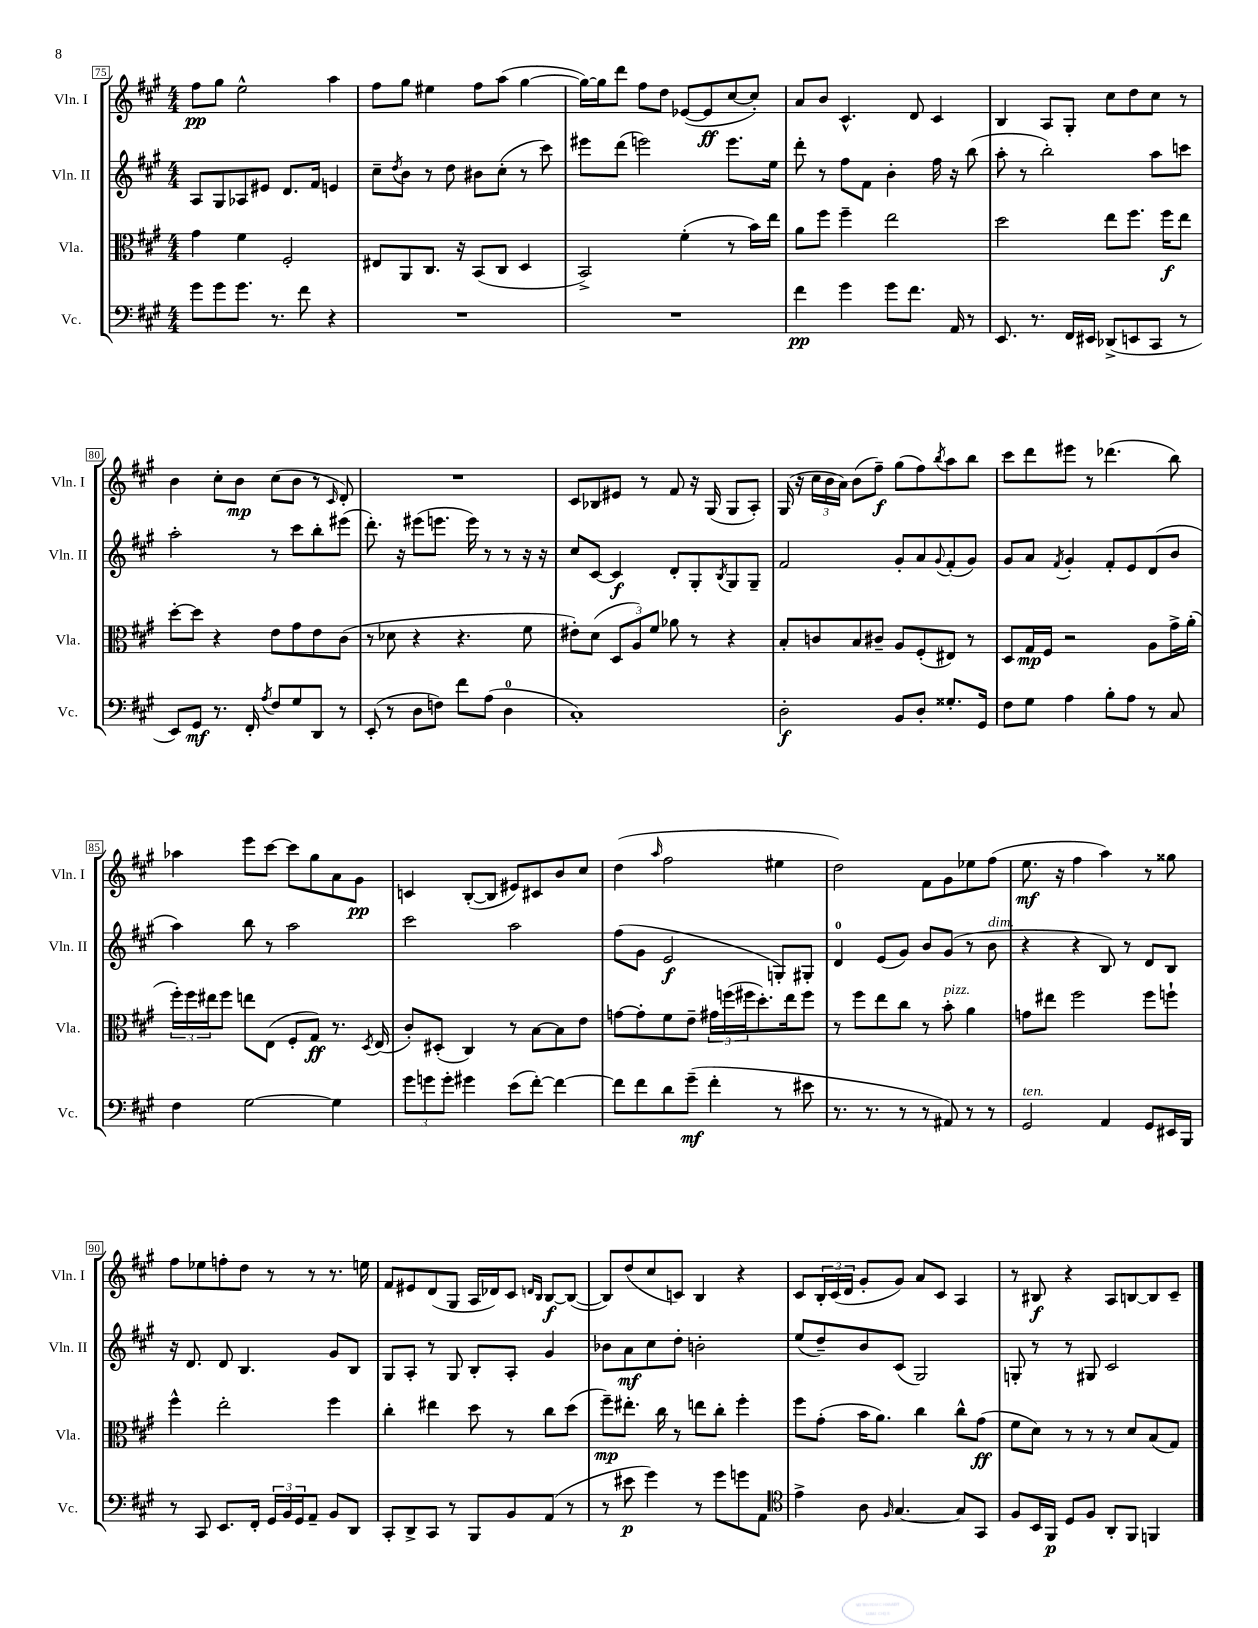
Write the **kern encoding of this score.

**kern	**kern	**kern	**kern
*staff4	*staff3	*staff2	*staff1
*clefF4	*clefC3	*clefG2	*clefG2
*k[f#c#g#]	*k[f#c#g#]	*k[f#c#g#]	*k[f#c#g#]
*M4/4	*M4/4	*M4/4	*M4/4
8g#	4g#	8A	8ff#
8g#	.	8G#	8gg#
8.g#	4f#	8A-	2ee^^
.	.	8e#	.
8.r	.	.	.
.	2F#'	8.d	.
8f#	.	.	.
.	.	16f#	.
4r	.	4e	4aa
=	=	=	=
1r	8E#	8cc#~	8ff#
.	.	8qdd	.
.	8AA	8b	8gg#
.	8.C#	8r	4ee#
.	.	8dd	.
.	16r	.	.
.	(8BB	8b#	8ff#
.	8C#	(8cc#'	(8aa
.	4D	8r	[4gg#
.	.	8ccc#)	.
=	=	=	=
1r	2BB^)	8eee#	16gg#_)
.	.	.	16gg#]
.	.	(8ddd	8ddd
.	.	2eee)	8ff#
.	.	.	8dd
.	(4f#'	.	([8e-
.	.	.	8e-]
.	8r	8.eee	[8cc#
.	16b)	.	8cc#'])
.	16ee	16ee	.
=	=	=	=
4f#	8a	8ddd'	8a
.	8ff#	8r	8b
4g#	4ff#~	8ff#	4.c#^^
.	.	8f#	.
8g#	2ee	4b'	.
8.f#	.	.	8d
.	.	16ff#	4c#
16AA	.	16r	.
8r	.	(8bb	.
=	=	=	=
8.EE	2dd	8aa'	4B
.	.	8r	.
8.r	.	.	.
.	.	2bb')	8A
16FF#	.	.	8G#'
16EE#	.	.	.
(8DD-^	8ee	.	8cc#
8EE	8.ff#	.	8dd
8CC#	.	8aa	8cc#
.	16ff#	.	.
8r	8ee	8ccc	8r
=	=	=	=
8EE)	[8dd'	2aa'	4b
8GG#	8dd]	.	.
8.r	4r	.	8cc#'
.	.	.	8b
16FF#'	.	.	.
8qA	.	.	.
8F#	8e	8r	(8cc#
8G#	8g#	8ccc#	8b
8DD	8e	8bb'	8r
.	.	.	16qqc#
8r	(8c#	(8eee#	8d')
=	=	=	=
(8EE'	8r	8.ddd')	1r
8r	8d-	.	.
.	.	16r	.
8D	4r	(8eee#	.
8F)	.	8.eee	.
8f#	4.r	.	.
.	.	16eee)	.
(8A	.	8r	.
4D	.	8r	.
.	8f#	16r	.
.	.	16r	.
=	=	=	=
1C#')	8e#')	8cc#	8c#
.	(8d	[8c#	8B-
.	12D	4c#]	8e#
.	12A)	.	.
.	.	.	8r
.	12f#	.	.
.	8a-	8d'	8f#
.	8r	8G#'	16r
.	.	.	(16G#
.	.	8qB	.
.	4r	8G#	8G#
.	.	8G#~	8A')
=	=	=	=
2D'	8B'	2f#	(16G#
.	.	.	16r
.	8c	.	24cc#
.	.	.	24b
.	.	.	24a)
.	8B	.	(8b
.	8c#~	.	8ff#~)
8BB	8A	8g#'	(8gg#
8D'	(8F#'	8a	8ff#)
.	.	8qqg#	8qbb
8.G##'	8E#)	(8f#'	8aa
.	8r	8g#)	8bb
16GG#	.	.	.
=	=	=	=
8F#	8D	8g#	8ccc#
8G#	16G#	8a	8ddd
.	16F#	.	.
.	.	8qf#	.
4A	2r	4g#'	8eee#
.	.	.	8r
8B'	.	8f#'	(4.ddd-
8A	.	8e	.
8r	8A	(8d	.
8C#	16g#^	8b	8bb)
.	(16a'	.	.
=	=	=	=
4F#	24ff#')	4aa)	4aa-
.	24ff#	.	.
.	24ee#	.	.
.	8ff#	.	.
[2G#	8ee	8bb	8eee
.	(8E	8r	[8ccc#
.	8F#'	2aa	8ccc#]
.	8G#)	.	8gg#
4G#]	8.r	.	8a
.	.	.	8g#
.	8qD	.	.
.	(16E	.	.
=	=	=	=
12g#	8c#')	2ccc#	4c
12g	.	.	.
.	(8D#'	.	.
12g'	.	.	.
4g#	4C#)	.	([8B'
.	.	.	8B]
(8e	8r	2aa	8e#)
[8f#')	[8B	.	8c#
4f#_	8B]	.	8b
.	8e	.	8cc#
=	=	=	=
8f#]	[8g	(8ff#	(4dd
8f#	8g']	8g#	.
.	.	.	16qqaa
8d	8f#	2e	2ff#
(8g#~	8e~	.	.
4f#'	24g#	.	.
.	(24ff	.	.
.	24ff#	.	.
.	8.dd')	.	.
8r	.	8G')	4ee#
.	16ee	.	.
8e#	8ff#	8G#'	.
=	=	=	=
8.r	8r	4d	2dd)
.	8ff#	.	.
8.r	.	.	.
.	8ee	(8e	.
8r	8cc#	8g#)	.
8r	8r	8b	8f#
8AA#)	8b'	(8g#	8g#
8r	4a	8r	8ee-
8r	.	8b	(8ff#
=	=	=	=
2GG#	8g	4r	8.ee
.	8ee#	.	.
.	.	.	16r
.	2ff#	4r	4ff#
4AA	.	8B)	4aa)
.	.	8r	.
8GG#	8ff#	8d	8r
16EE#	8ff`	8B	8gg##
16BBB	.	.	.
=	=	=	=
8r	4ff#^^	16r	8ff#
.	.	8.d	.
8CC#	.	.	8ee-
8.EE	2ee'	8d	8ff'
.	.	4.B	8dd
16FF#'	.	.	.
24GG#	.	.	8r
24BB	.	.	.
24GG#	.	.	.
8AA~	.	.	8r
8BB	4ff#	8g#	8.r
8DD	.	8B	.
.	.	.	16ee
=	=	=	=
8CC#'	4cc#'	8G#	8f#
8DD^	.	8A'	8e#
8CC#	4ee#	8r	(8d
8r	.	8G#	8G#
8BBB	8dd	8B'	16A
.	.	.	16d-)
8BB	8r	8A'	8c#
.	.	.	16qqd
.	.	.	16qqB
(8AA	8cc#	4g#	[8B
8r	(8dd	.	(8B_
=	=	=	=
8r	8ff#~)	8b-	8B])
8e#	8.ee#'	8a	(8dd
4g#)	.	8cc#	8cc#
.	16cc#	.	.
.	8r	8dd'	8c)
8r	8ee	2b'	4B
8g#	8cc#'	.	.
8g	4ff#'	.	4r
8AA	.	.	.
=	=	=	=
*clefC4	*	*	*
4e^	8ff#	(8ee	8c#
.	(8g#'	8dd~)	24B'
.	.	.	(24c#
.	.	.	24d
8A	16b	8b	8g#'
.	8.a)	.	.
16qqF#	.	.	.
[4.G#	.	(8c#	8g#)
.	4cc#	2G#)	8a
.	.	.	8c#
8G#]	8cc#^^	.	4A
8GG#	(8g#	.	.
=	=	=	=
8F#	8f#	8G'	8r
16BB	8d)	8r	8B#
16FF#	.	.	.
8D	8r	8r	4r
8F#	8r	8G#	.
8AA'	8r	2c#	8A
8FF#	8d	.	[8B
4FF	(8B	.	8B]
.	8G#)	.	8c#~
==	==	==	==
*-	*-	*-	*-
